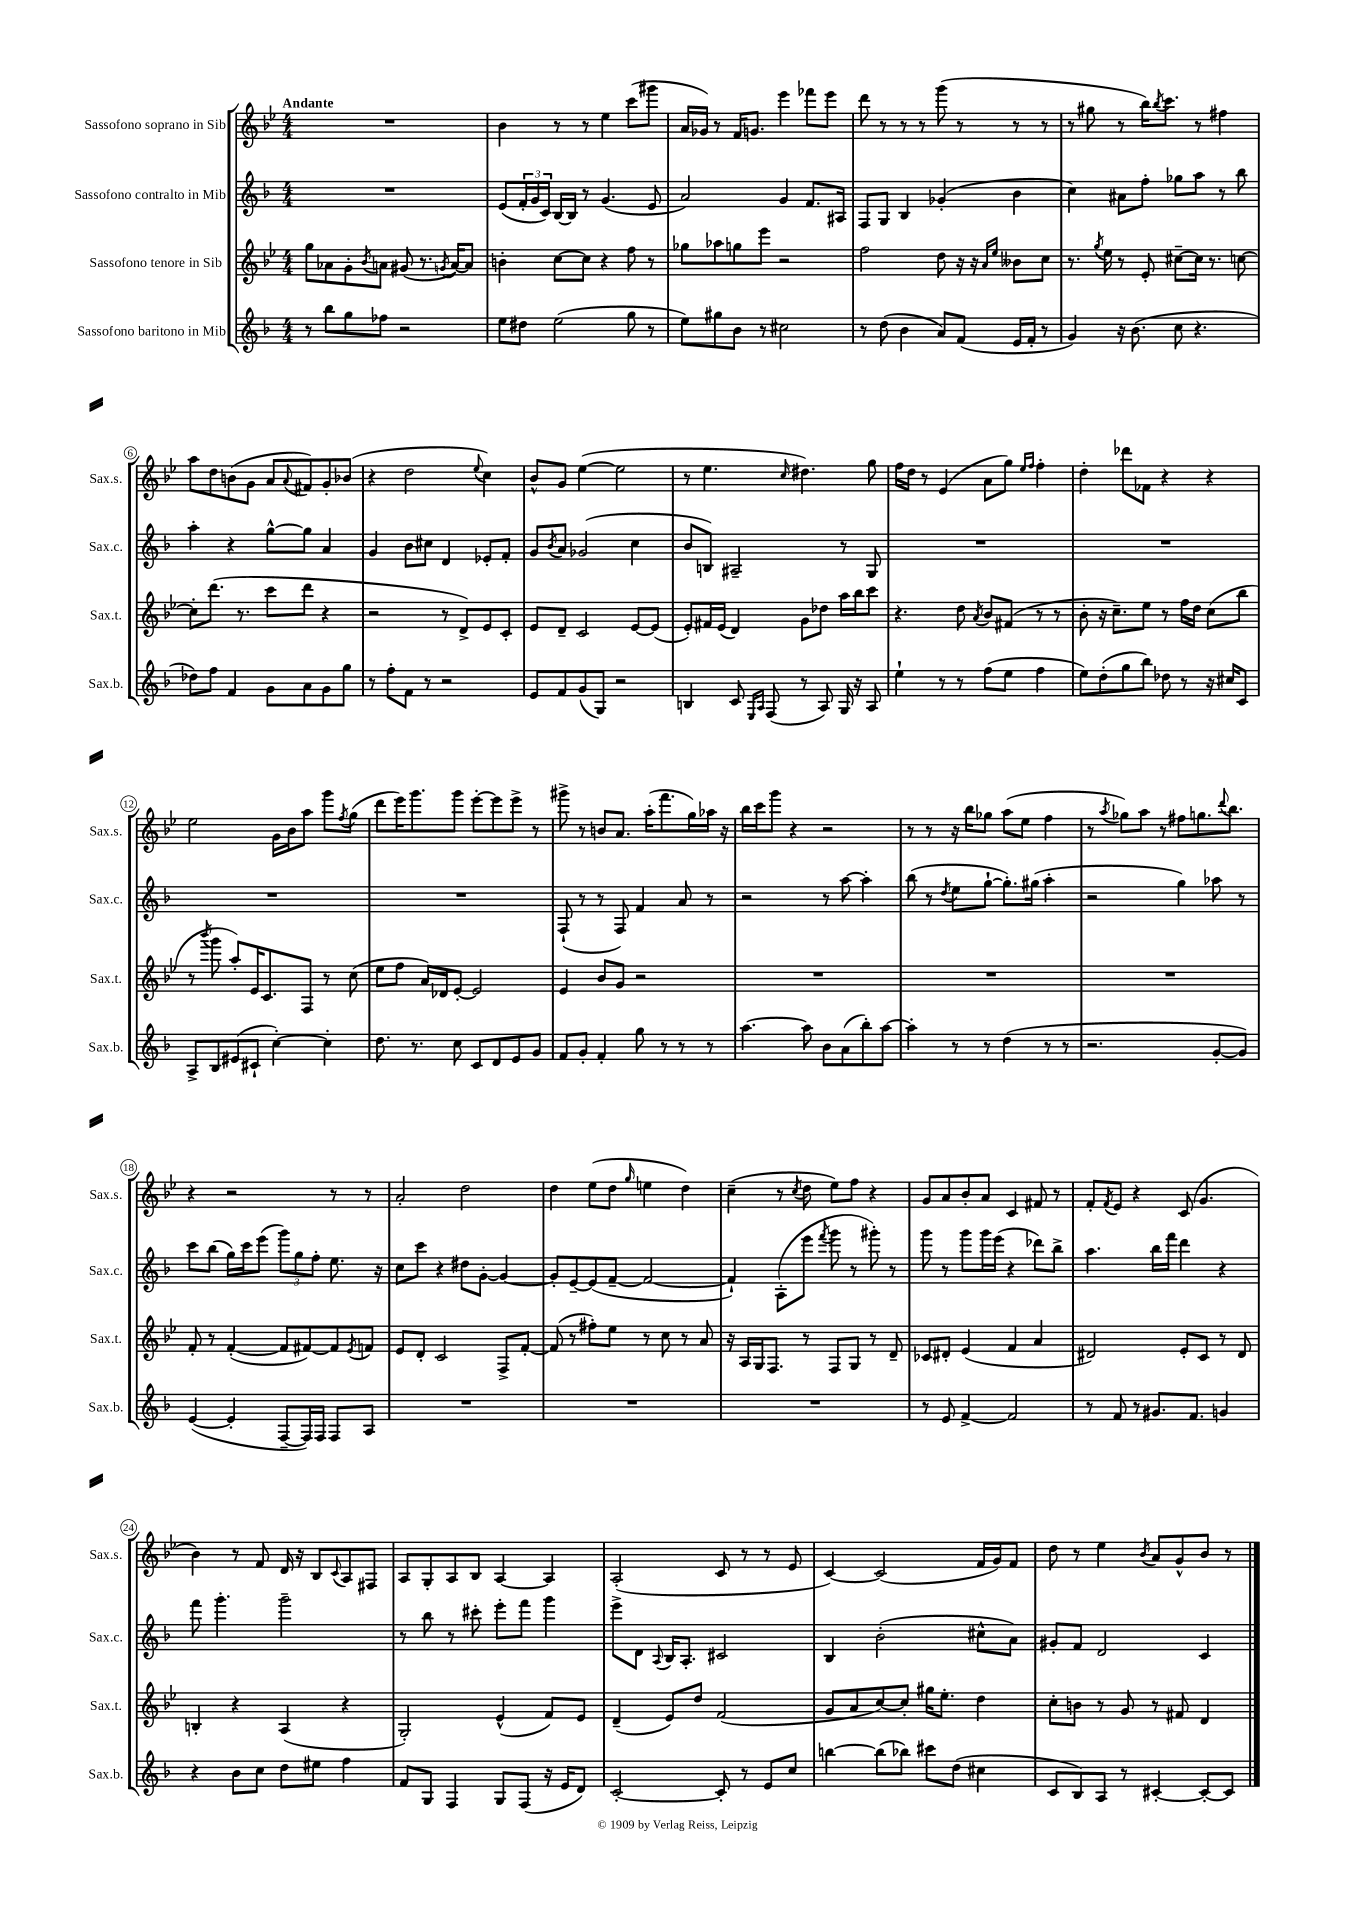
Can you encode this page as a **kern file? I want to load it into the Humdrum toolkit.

**kern	**kern	**kern	**kern
*staff4	*staff3	*staff2	*staff1
*clefG2	*clefG2	*clefG2	*clefG2
*k[b-]	*k[b-e-]	*k[b-]	*k[b-e-]
*M4/4	*M4/4	*M4/4	*M4/4
8r	8gg	1r	1r
8bb-	8a-	.	.
8gg	8g'	.	.
.	8qb-	.	.
8ff-	8a	.	.
2r	(8g#	.	.
.	8.r	.	.
.	8qg	.	.
.	[16a)	.	.
.	8a]	.	.
=	=	=	=
8ee	4b'	(8e	4b-
8dd#	.	24f'	.
.	.	24g	.
.	.	24c)	.
(2ee	[8cc	[16B-	8r
.	.	16B-]	.
.	8cc]	8r	8r
.	4r	(4.g	4ee-
8gg	8ff	.	(8ccc
8r	8r	8e	8ggg#
=	=	=	=
8ee)	8gg-	2a)	16a
.	.	.	16g-)
8gg#	8aa-	.	8r
8b-	8gg	.	16f
.	.	.	8.g
8r	8eee-	.	.
2cc#	2r	4g	4eee-
.	.	8.f	8fff-
.	.	.	8eee-
.	.	16A#	.
=	=	=	=
8r	2ff	8F	8ddd
(8dd	.	8G	8r
4b-	.	4B-	8r
.	.	.	8r
8a)	8dd	(4g-'	(8ggg
(8f	16r	.	8r
.	16r	.	.
.	16qqa	.	.
.	16qqee-	.	.
16e	8b--	4b-	8r
16f'	.	.	.
8r	8cc	.	8r
=	=	=	=
4g)	8.r	4cc)	8r
.	.	.	8gg#
.	8qgg	.	.
.	16ee-	.	.
16r	8r	8a#	8r
(8.b-	.	.	.
.	8e-'	8ff'	16bb-)
.	.	.	8qbb-
.	.	.	8.ccc
8cc	[8cc#~	8gg-	.
4.r	16cc#]	8aa	8r
.	8.r	.	.
.	.	8r	4ff#
.	[8cc	8bb-	.
=	=	=	=
8dd-)	8cc']	4aa'	8aa
8ff	(8.ddd	.	8dd
4f	.	4r	(8b
.	8.r	.	.
.	.	.	8g
8g	8ccc	[8gg^^	8a
.	.	.	8qqa
8a	8ddd	8gg]	8f#)
8g	4r	4a	8g'
8gg	.	.	(8b-
=	=	=	=
8r	2r	4g	4r
8ff'	.	.	.
8f	.	8b-	2dd
8r	.	8cc#	.
2r	8r	4d	.
.	8d^)	.	.
.	.	.	8qqee-
.	8e-	8e-'	4cc)
.	8c'	8f'	.
=	=	=	=
8e	8e-	8g	8b-^^
.	.	8qb-	.
8f	8d~	8a	8g
(8g	2c	(2g-	([4ee-
8G)	.	.	.
2r	.	.	2ee-]
.	[8e-	4cc	.
.	(8e-]	.	.
=	=	=	=
4B	8e-')	8b-	8r
.	16f#	8B)	4.ee-
.	(16e-	.	.
8c	4d)	2A#~	.
16qqE	.	.	.
16qqA	.	.	.
(8F	.	.	.
.	.	.	16qqcc
8r	8g	.	4.dd#)
8A)	8dd-	.	.
16G	16aa	8r	.
16r	16bb-	.	.
8A	8ccc	8G	8gg
=	=	=	=
4ee`	4.r	1r	16ff
.	.	.	16dd
.	.	.	8r
8r	.	.	(4e-
8r	8dd	.	.
.	8qa	.	.
(8ff	8b-	.	8a
8ee	(8f#	.	8gg)
.	.	.	16qqee-
.	.	.	16qqff
4ff	8r	.	4ff'
.	8r	.	.
=	=	=	=
8ee)	8b-'	1r	4dd'
(8dd'	16r	.	.
.	8.cc~)	.	.
8gg	.	.	8ddd-
8bb-)	8ee-	.	8f-
8dd-	8r	.	4r
8r	16ff	.	.
.	16dd	.	.
16r	(8cc	.	4r
16cc#	.	.	.
8c	8bb-	.	.
=	=	=	=
8A^	8r	1r	2ee-
.	8qbbb-	.	.
8B-	8ggg	.	.
(8e#	8aa')	.	.
8c#`	16e-	.	.
.	8.c	.	.
[4cc')	.	.	16g
.	.	.	16b-
.	8F	.	8aa
4cc']	8r	.	8ggg
.	.	.	8qff
.	(8cc	.	(8gg
=	=	=	=
8.dd	8ee-	1r	8ddd
.	8ff	.	16eee-)
8.r	.	.	8.ggg
.	16a)	.	.
.	16d-	.	.
8cc	[8e-'	.	8ggg
8c	2e-]	.	[8eee-'
8d	.	.	8eee-]
8e	.	.	8eee-^
8g	.	.	8r
=	=	=	=
8f	4e-	(8F`	8ggg#^
8g'	.	8r	8r
4f'	8b-	8r	8b
.	8g	8F)	8.a
8gg	2r	4f	.
.	.	.	(16aa'
8r	.	.	8.fff
8r	.	8a	.
.	.	.	16gg)
8r	.	8r	16aa-
.	.	.	16r
=	=	=	=
[4.aa	1r	2r	16bb-
.	.	.	16ccc
.	.	.	8ggg
.	.	.	4r
8aa]	.	.	.
8b-	.	8r	2r
(8a	.	[8aa	.
8bb-')	.	4aa']	.
[8aa	.	.	.
=	=	=	=
4aa']	1r	(8bb-	8r
.	.	8r	8r
.	.	8qdd	.
8r	.	8ee	16r
.	.	.	16bb-
8r	.	[8gg`	8gg-
(4dd	.	8.gg'])	(8aa
.	.	.	8ee-
.	.	(16gg#	.
8r	.	4aa'	4ff
8r	.	.	.
=	=	=	=
2.r	1r	2r	8r
.	.	.	8qaa
.	.	.	8gg-)
.	.	.	8aa
.	.	.	8r
.	.	4gg)	8ff#
.	.	.	8.gg
[8g'	.	8aa-	.
.	.	.	8qqddd
.	.	.	8.bb-
8g])	.	8r	.
=	=	=	=
([4e	8f'	8ccc	4r
.	8r	(8bb-	.
4e']	([4f'	16gg)	2r
.	.	16ccc	.
.	.	(8eee	.
[8F~	8f]	12ggg)	.
.	.	12gg	.
16F])	[8f#)	.	.
.	.	12ff'	.
16F	.	.	.
8F	8f#]	8.ee	8r
.	8qe-	.	.
8A	8f	.	8r
.	.	16r	.
=	=	=	=
1r	8e-	8cc	2a'
.	8d'	8ccc	.
.	2c	4r	.
.	.	8dd#	2dd
.	.	[8g'	.
.	8F^	4g_	.
.	[8f'	.	.
=	=	=	=
1r	(8f]	8g']	4dd
.	8r	[8e~	.
.	8ff#')	(8e]	(8ee-
.	8ee-	[8f~	8dd
.	.	.	16qqgg
.	8r	2f_	4ee
.	8cc	.	.
.	8r	.	4dd)
.	8a	.	.
=	=	=	=
1r	16r	4f`])	(4cc~
.	16A	.	.
.	16G	.	.
.	8.F	.	.
.	.	(8A'	8r
.	.	.	8qcc
.	8r	8eee	8dd
.	.	8qfff	.
.	8F	8ggg	8ee-)
.	8G	8r	8ff
.	8r	8ggg#')	4r
.	8d~	8r	.
=	=	=	=
8r	8c-	8ggg	8g
8e	8d#'	8r	8a
[4f^	(4e-	8ggg	8b-'
.	.	16ggg	8a
.	.	(16eee	.
2f]	4f	4r	4c
.	4a	8ddd-)	8f#
.	.	8bb-^	8r
=	=	=	=
8r	2d#)	4.aa	8f'
.	.	.	8qf
8f	.	.	8e-
8r	.	.	4r
8.g#	.	16bb-	.
.	.	16fff	.
.	8e-'	4ddd	(8c
8.f	.	.	.
.	8c	.	4.g
4g	8r	4r	.
.	8d#	.	.
=	=	=	=
4r	4B'	8fff	4b-)
.	.	4.ggg'	.
8b-	4r	.	8r
8cc	.	.	8f
8dd	(4A	2ggg~	16d
.	.	.	16r
8ee#	.	.	8B-
.	.	.	8qqc
4ff	4r	.	8A
.	.	.	8F#
=	=	=	=
8f	2G')	8r	8A
8G	.	8bb-	8G'
4F	.	8r	8A
.	.	8ccc#'	8B-
8G	(4e-^^	8eee'	[4A
(8F	.	8fff	.
16r	8f)	4ggg	4A]
16e	.	.	.
8d)	8e-	.	.
=	=	=	=
[2c'	(4d~	8eee^	(2A'
.	.	8d	.
.	.	8qqA	.
.	8e-)	16B-	.
.	.	8.A'	.
.	8dd	.	.
8c']	(2f	2c#	8c
8r	.	.	8r
8e	.	.	8r
8cc	.	.	8e-
=	=	=	=
[4bb	8g	4B-	[4c)
.	8a	.	.
(8bb]	[8cc)	(2b-'	(2c]
8bb-)	8cc']	.	.
8ccc#	16gg#	.	.
.	8.ee-'	.	.
(8dd	.	.	.
4cc#	4dd	8cc#^^	16f
.	.	.	16g)
.	.	8a)	8f
=	=	=	=
8c	8cc'	8g#'	8dd
8B-)	8b	8f	8r
8A	8r	2d	4ee-
8r	8g	.	.
.	.	.	8qb-
[4c#'	8r	.	8a
.	8f#	.	8g^^
8c#'_	4d	4c	8b-
8c#]	.	.	8r
==	==	==	==
*-	*-	*-	*-
